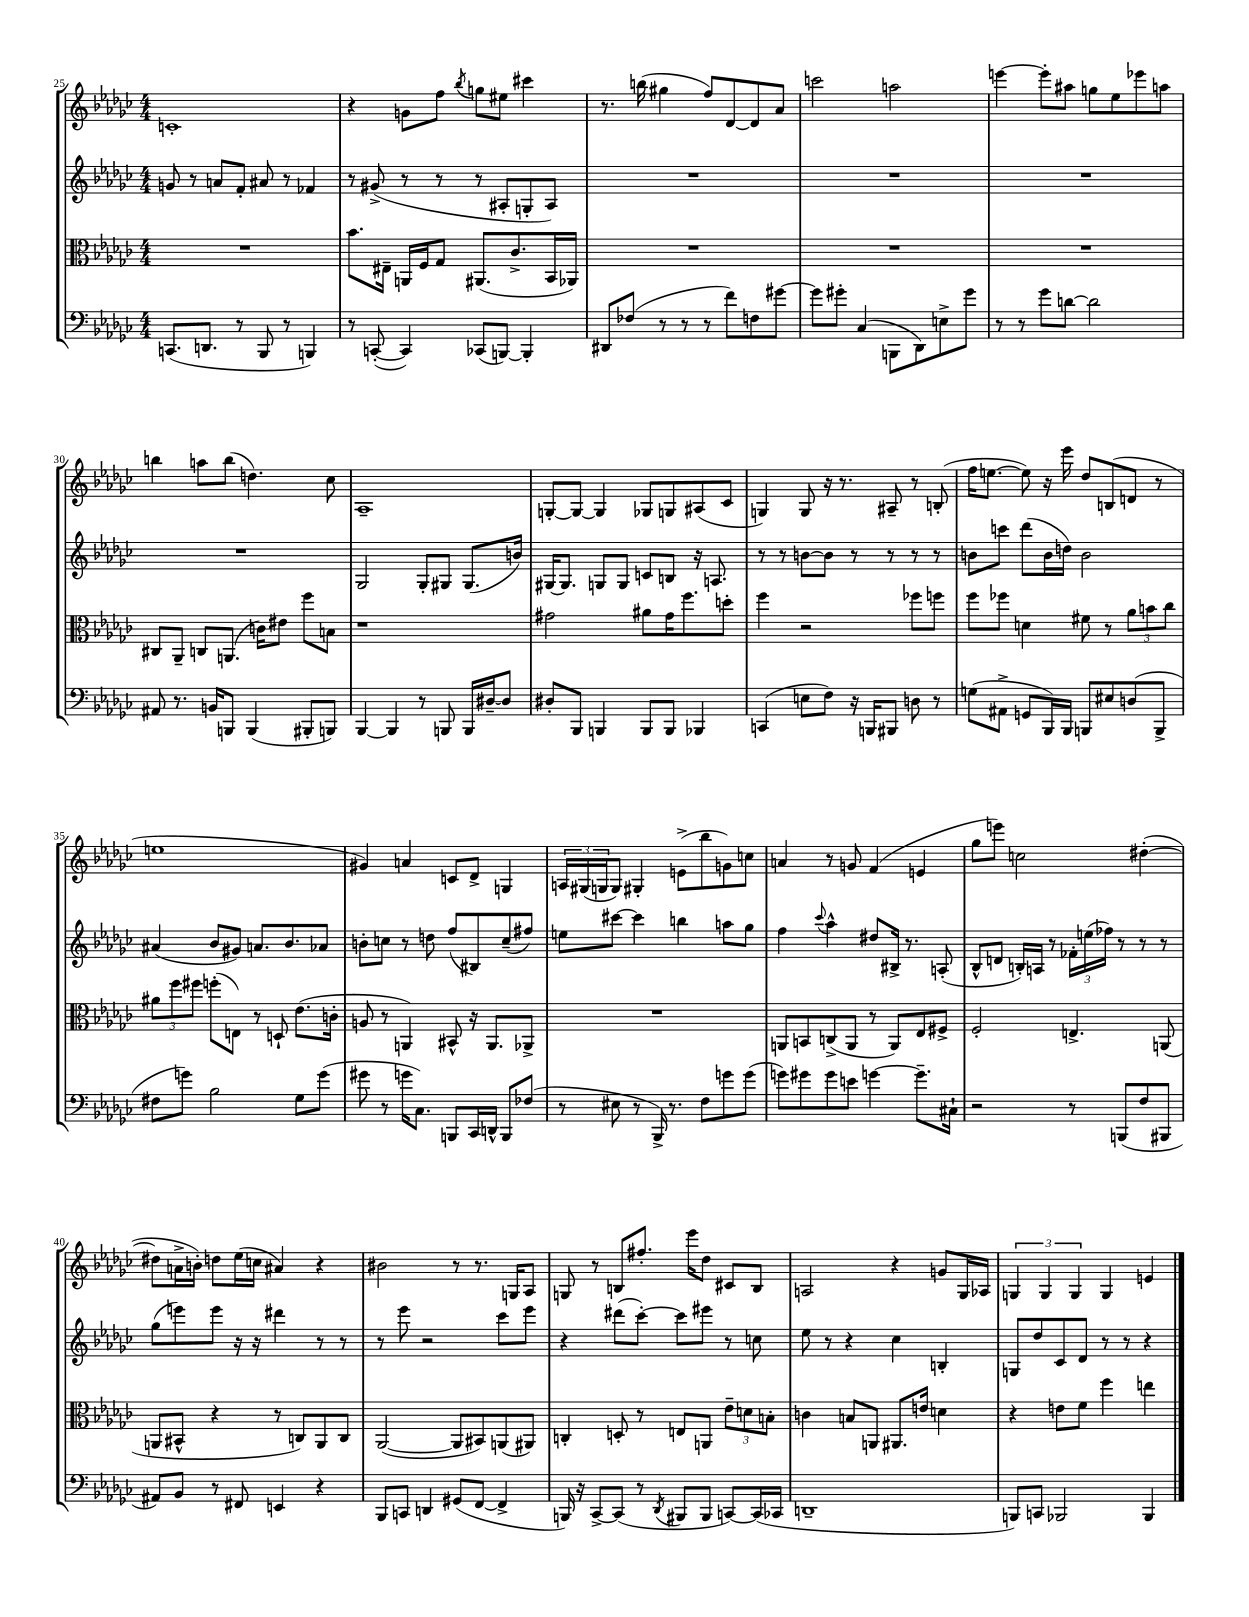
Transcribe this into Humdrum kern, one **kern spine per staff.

**kern	**kern	**kern	**kern
*part4	*part3	*part2	*part1
*staff4	*staff3	*staff2	*staff1
*clefF4	*clefC3	*clefG2	*clefG2
*k[b-e-a-d-g-c-]	*k[b-e-a-d-g-c-]	*k[b-e-a-d-g-c-]	*k[b-e-a-d-g-c-]
*M4/4	*M4/4	*M4/4	*M4/4
=25	=25	=25	=25
(8.CCn/L	1r	8gn/	1cn'
.	.	8r	.
8.DDn/J	.	.	.
.	.	8an/L	.
8r	.	8f'/J	.
8BBB-/	.	8a#X/	.
8r	.	8r	.
4BBBn/)	.	4f-X/	.
=26	=26	=26	=26
8r	8.b-\L	8r	4r
([8CCn'/	.	(8g#X^/	.
.	16E#X~\Jk	.	.
4CC/])	16AAn/LL	8r	8gn\L
.	16F/J	.	.
.	8G-/J	8r	8ff\J
.	.	.	8qbb-/
(8CC-X/L	(8.AA#X/L	8r	8ggn\L
[8BBBn/J)	.	8A#X'/L	8ee#X\J
.	8.c-^/	.	.
4BBB'/]	.	8Gn'/	4ccc#X\
.	16BB-/L	8A#/J)	.
.	16AA-X/JJ)	.	.
=27	=27	=27	=27
8DD#X/L	1r	1r	8.r
(8F-X/J	.	.	.
.	.	.	(16bbn\
8r	.	.	4gg#X\
8r	.	.	.
8r	.	.	8ff/L)
8f\L)	.	.	[8d-/
8Fn\	.	.	8d-/]
[8g#X\J	.	.	8a-/J
=28	=28	=28	=28
8g#\L]	1r	1r	2cccn\
8g#X'\J	.	.	.
(4C-/	.	.	.
8BBBn\L	.	.	2aan\
8DD-\)	.	.	.
8En^\	.	.	.
8g#\J	.	.	.
=29	=29	=29	=29
8r	1r	1r	[4eeen\
8r	.	.	.
8g-\L	.	.	8eee'\L]
[8dn\J	.	.	8aa#X\J
2d\]	.	.	8ggn\L
.	.	.	8ee-\
.	.	.	8eee-X\
.	.	.	8aan\J
!!LO:LB:g=z
=30	=30	=30	=30
8AA#X/	8C#X/L	1r	4bbn\
8.r	8AA-~/J	.	.
.	8Cn/L	.	8aan\L
16BBn/KL	.	.	.
8BBBn/J	(8.AAn/J	.	(8bb\J
(4BBB/	.	.	4.ddn\)
.	16cn\KL)	.	.
.	8e#X\J	.	.
8BBB#X'/L	8ff\L	.	.
8BBBn/J)	8Bn\J	.	8cc-\
=31	=31	=31	=31
[4BBB-/	1r	2G-/	1A-~
4BBB-/]	.	.	.
8r	.	8G-'/L	.
8BBBn/	.	8G#X/J	.
16BBB/LL	.	(8.G#/L	.
[16D#X~/J	.	.	.
8D#/J]	.	.	.
.	.	16bn/Jk)	.
=32	=32	=32	=32
8D#X'/L	2g#X\	[16G#X/KL	[8Gn'/L
.	.	8.G#/J]	.
8BBB-/J	.	.	8G/J_
4BBBn/	.	8Gn/L	4G/]
.	.	8G/J	.
8BBB/L	8a#X\L	8cn/L	8G-X/L
8BBB/J	16g#\K	8Bn/J	8Gn/
.	8.ff\	.	.
4BBB-X/	.	16r	(8A#X/
.	.	8.An/	.
.	8ddn'\J	.	8c-/J
=33	=33	=33	=33
(4CCn/	4ff\	8r	4Gn/)
.	.	8r	.
8En\L	2r	[8bn\L	8G/
8F\J)	.	8b\J]	16r
.	.	.	8.r
16r	.	8r	.
16BBBn/KL	.	.	.
8BBB#X/J	.	8r	8A#X~/
8Dn\	8ff-X\L	8r	8r
8r	8ffn\J	8r	(8Bn'/
=34	=34	=34	=34
(8Gn\L	8ff\L	8bn\L	16ff\KL
.	.	.	[8.een\J
8AA#X^\J	8ff-X\J	8cccn\J	.
8GGn/L	4dn\	(8ddd-\L	8ee\])
16BBB-/L)	.	16b\L	16r
16BBB-/JJ	.	16ddn\JJ)	16eee-\
8BBBn/L	8f#X\	2b\	8dd-/L
8E#X/	8r	.	(8Bn/
(8Dn/	12a-\L	.	8dn/J
.	12bn\	.	.
8BBB^/J	.	.	8r
.	12cc-\J	.	.
!!LO:LB:g=z
=35	=35	=35	=35
8F#X\L	12a#X\L	(4a#X/	1een
.	12ff\	.	.
8gn\J)	.	.	.
.	12ff#X\J	.	.
2B-\	(8ffn'\L	8b-/L	.
.	8En\J)	8g#X/J)	.
.	8r	8.an/L	.
.	8Dn`/	.	.
.	.	8.b-/	.
8G-\L	(8.e-\L	.	.
(8g\J	.	8a-X/J	.
.	16cn'\Jk	.	.
=36	=36	=36	=36
8g#X\	8An/	8bn'\L	4g#X/)
8r	8r	8ccn\J	.
16gn\KL	4AAn/)	8r	4an/
8.C-\J)	.	.	.
.	.	8ddn\	.
8BBBn/L	8BB#X^^/	(8ff/L	8cn/L
16CC-/L	16r	8B#X/)	8d-^/J
16DDn^^/JJ	8.AA/L	.	.
8BBB/L	.	(8cc~/	4Gn/
(8F-X/J	8AA-X^/J	8ff#X/J)	.
=37	=37	=37	=37
8r	1r	8een\L	24An/LL
.	.	.	(24G#X/
.	.	.	24Gn/J
8E#X\	.	[8ccc#X\J	8G/J)
8r	.	4ccc#\]	4G#X'/
16BBB-^/)	.	.	.
8.r	.	.	.
.	.	4bbn\	(8en^\L
8F\L	.	.	8bb-\
8gn\	.	8aan\L	8gn\)
(8g\J	.	8gg-\J	8ccn\J
=38	=38	=38	=38
8gn\L)	8AAn/L	4ff\	4an/
8g#X\	8BBn/	.	.
.	.	8qqccc-/	.
8g#\	(8Cn^/	4aa-^^\	8r
8en\J	8AA/J	.	8gn/
[4gn\	8r	8dd#X/L	(4f/
.	8AA/L)	16B#X^/Jk	.
.	.	8.r	.
8.g~\L]	8E-/	.	4en/
.	8F#X^/J	(8An'/	.
16C#X`\Jk	.	.	.
=39	=39	=39	=39
2r	2F'/	8B-^^/L	8gg-\L
.	.	8dn/J	8eeen\J)
.	.	16Bn'/LL)	2ccn\
.	.	16An/JJ	.
.	.	8r	.
8r	4.En^/	24f-X'\LL	.
.	.	(24een\	.
.	.	24ff-X\JJ)	.
(8BBBn/L	.	8r	.
8F/	.	8r	([4dd#X'\
8BBB#X/J	(8AAn/	8r	.
!!LO:LB:g=z
=40	=40	=40	=40
8AA#X/L)	8AAn/L	(8gg-\L	8dd#X\L]
8BB-/J	8BB#X^^/J	8eeen\)	16an^\L
.	.	.	16bn'\JJ)
8r	4r	8eee\J	8ddn\L
8FF#X/	.	16r	(16ee-\L
.	.	16r	16ccn\JJ
4EEn/	8r	4ddd#X\	4a#X/)
.	8Cn/L)	.	.
4r	8AA/	8r	4r
.	8C/J	8r	.
=41	=41	=41	=41
8BBB-/L	([2AA-/	8r	2b#X\
8CCn/J	.	8eee-\	.
4DDn/	.	2r	.
(8GG#X/L	8AA-/L]	.	8r
[8FF/J	8BB#X/)	.	8.r
4FF^/]	(8AAn/	8ccc-\L	.
.	.	.	16Gn/KL
.	8AA#X/J)	8eee-\J	8A-/J
=42	=42	=42	=42
16BBBn/)	4Cn'/	4r	8Gn/
16r	.	.	.
[8CC-^/L	.	.	8r
(8CC-/J]	8Dn'/	(8ddd#X\L	8Bn/L
8r	8r	[8ccc-'\J)	8.ff#X'/J
8qDD-/	.	.	.
8BBB#X/L	8En/L	8ccc-\L]	.
.	.	.	16eee-\KL
8BBB#/J	8AAn/J	8eee#X\J	8dd-\J
[8CCn/L)	12e-~\L	8r	8c#X/L
.	12dn\	.	.
(16CC/L]	.	8ccn\	8B/J
.	12Bn'\J	.	.
16CC-X/JJ	.	.	.
=43	=43	=43	=43
1DDn~	4cn\	8ee-\	2An/
.	.	8r	.
.	8Bn/L	4r	.
.	8AAn/J	.	.
.	8.AA#X/L	4cc-\	4r
.	16en/Jk	.	.
.	4dn\	4Bn'/	8gn/L
.	.	.	16G-/L
.	.	.	16A-X/JJ
=44	=44	=44	=44
8BBBn/L)	4r	8Gn/L	6Gn/
8CCn/J	.	8dd-/	.
.	.	.	6G/
2BBB-X/	8en\L	8c-/	.
.	.	.	6G/
.	8f\J	8d-/J	.
.	4ff\	8r	4G/
.	.	8r	.
4BBB-/	4een\	4r	4en/
==	==	==	==
*-	*-	*-	*-
